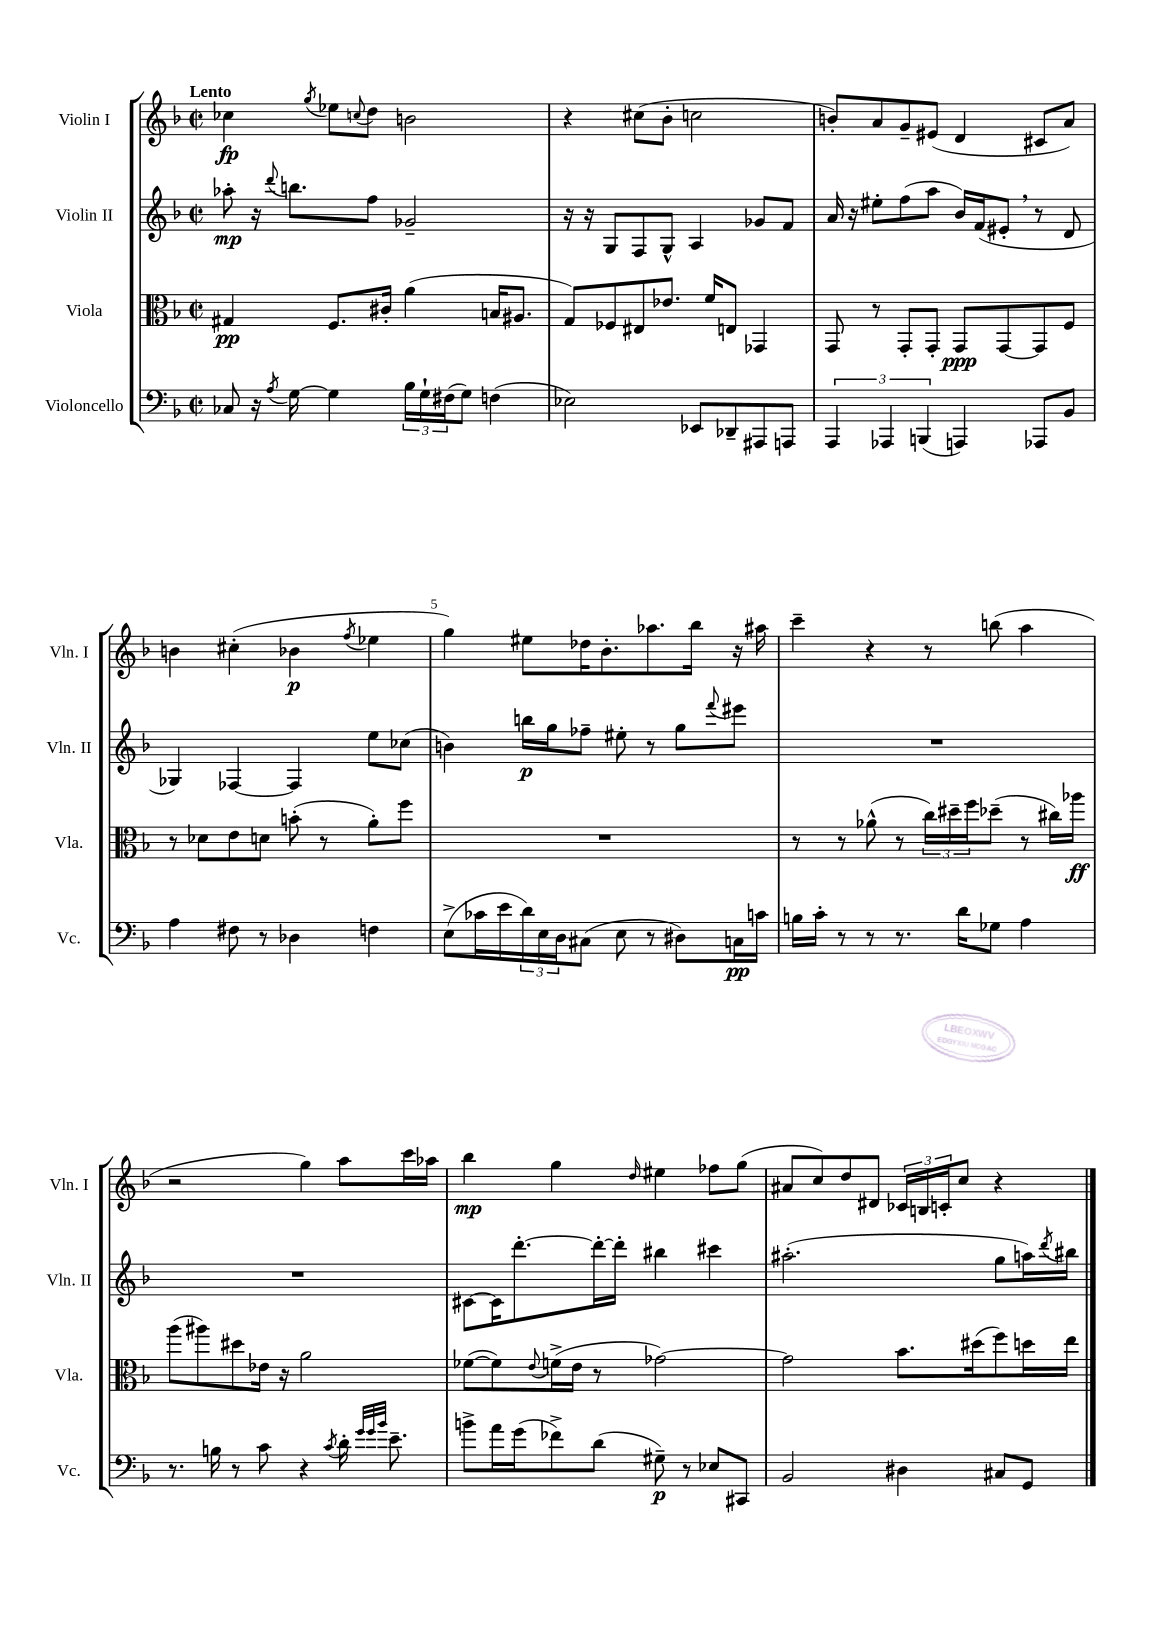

**kern	**kern	**kern	**kern
*staff4	*staff3	*staff2	*staff1
*clefF4	*clefC3	*clefG2	*clefG2
*k[b-]	*k[b-]	*k[b-]	*k[b-]
*M2/2	*M2/2	*M2/2	*M2/2
*met(c|)	*met(c|)	*met(c|)	*met(c|)
8C-	4G#	8aa-'	4cc-
16r	.	16r	.
8qA	.	8qqddd	.
[16G	.	8.bb	.
.	.	.	8qgg
4G]	8.F	.	8ee-
.	.	.	8qqcc
.	.	8ff	8dd
.	16c#'	.	.
24B-	(4a	2g-~	2b
24G`	.	.	.
(24F#	.	.	.
8G)	.	.	.
(4F	16B	.	.
.	8.A#	.	.
=	=	=	=
2E-)	8G)	16r	4r
.	.	16r	.
.	8F-	8G	.
.	8E#	8F	(8cc#
.	8.e-	8G^^	8b-'
8EE-	.	4A	2cc
.	16f	.	.
8DD-~	8E	.	.
8AAA#	4GG-	8g-	.
8AAA	.	8f	.
=	=	=	=
6AAA	8GG	16a	8b')
.	.	16r	.
.	8r	8ee#'	8a
6AAA-	.	.	.
.	8GG'	(8ff	8g~
(6BBB	.	.	.
.	8GG'	8aa	(8e#
4AAA)	8GG	16b-)	4d
.	.	(16f	.
.	[8GG	8e#'	.
8AAA-	8GG]	8r	8c#
8BB-	8F	8d	8a)
=	=	=	=
4A	8r	4G-)	4b
.	8d-	.	.
8F#	8e	[4F-	(4cc#'
8r	8d	.	.
4D-	(8b'	4F-]	4b-
.	8r	.	.
.	.	.	8qff
4F	8a')	8ee	4ee-
.	8ff	(8cc-	.
=	=	=	=
(8E^	1r	4b)	4gg)
16c-	.	.	.
16e	.	.	.
24d)	.	16bb	8ee#
24E	.	.	.
.	.	16gg	.
24D	.	.	.
(8C#	.	8ff-~	16dd-
.	.	.	8.b-'
8E	.	8ee#'	.
8r	.	8r	8.aa-
8D#)	.	8gg	.
.	.	.	16bb-
.	.	8qqfff	.
16C	.	8eee#	16r
16c	.	.	16aa#
=	=	=	=
16B	8r	1r	4ccc~
16c'	.	.	.
8r	8r	.	.
8r	(8a-^^	.	4r
8.r	8r	.	.
.	24cc)	.	8r
.	24dd#~	.	.
16d	.	.	.
.	24ff	.	.
8G-	(8dd-~	.	(8bb
4A	8r	.	4aa
.	16cc#)	.	.
.	16aa-	.	.
=	=	=	=
8.r	(8aa	1r	2r
.	8aa#)	.	.
16B	.	.	.
8r	8dd#	.	.
8c	16e-	.	.
.	16r	.	.
4r	2a	.	4gg)
8qc	.	.	.
16d'	.	.	8aa
32qqg	.	.	.
32qqg	.	.	.
32qqb-	.	.	.
8.e~	.	.	.
.	.	.	16ccc
.	.	.	16aa-
=	=	=	=
8b^	([8f-	[8c#	4bb-
16a	8f-])	16c#]	.
(16g	.	[8.ddd'	.
.	8qqe	.	.
8f-^)	(16f^	.	4gg
.	16e	.	.
(8d	8r	16ddd'_	.
.	.	16ddd']	.
.	.	.	16qqdd
8G#~)	[2g-)	4bb#	4ee#
8r	.	.	.
8E-	.	4ccc#	8ff-
8CC#	.	.	(8gg
=	=	=	=
2BB-	2g-]	(2.aa#'	8a#
.	.	.	8cc)
.	.	.	8dd
.	.	.	8d#
4D#	8.b-	.	24c-
.	.	.	24B
.	.	.	24c'
.	.	.	8cc
.	(16dd#	.	.
8C#	8ff)	8gg	4r
8GG	16dd	16aa)	.
.	.	8qddd	.
.	16ee	16bb#	.
==	==	==	==
*-	*-	*-	*-
